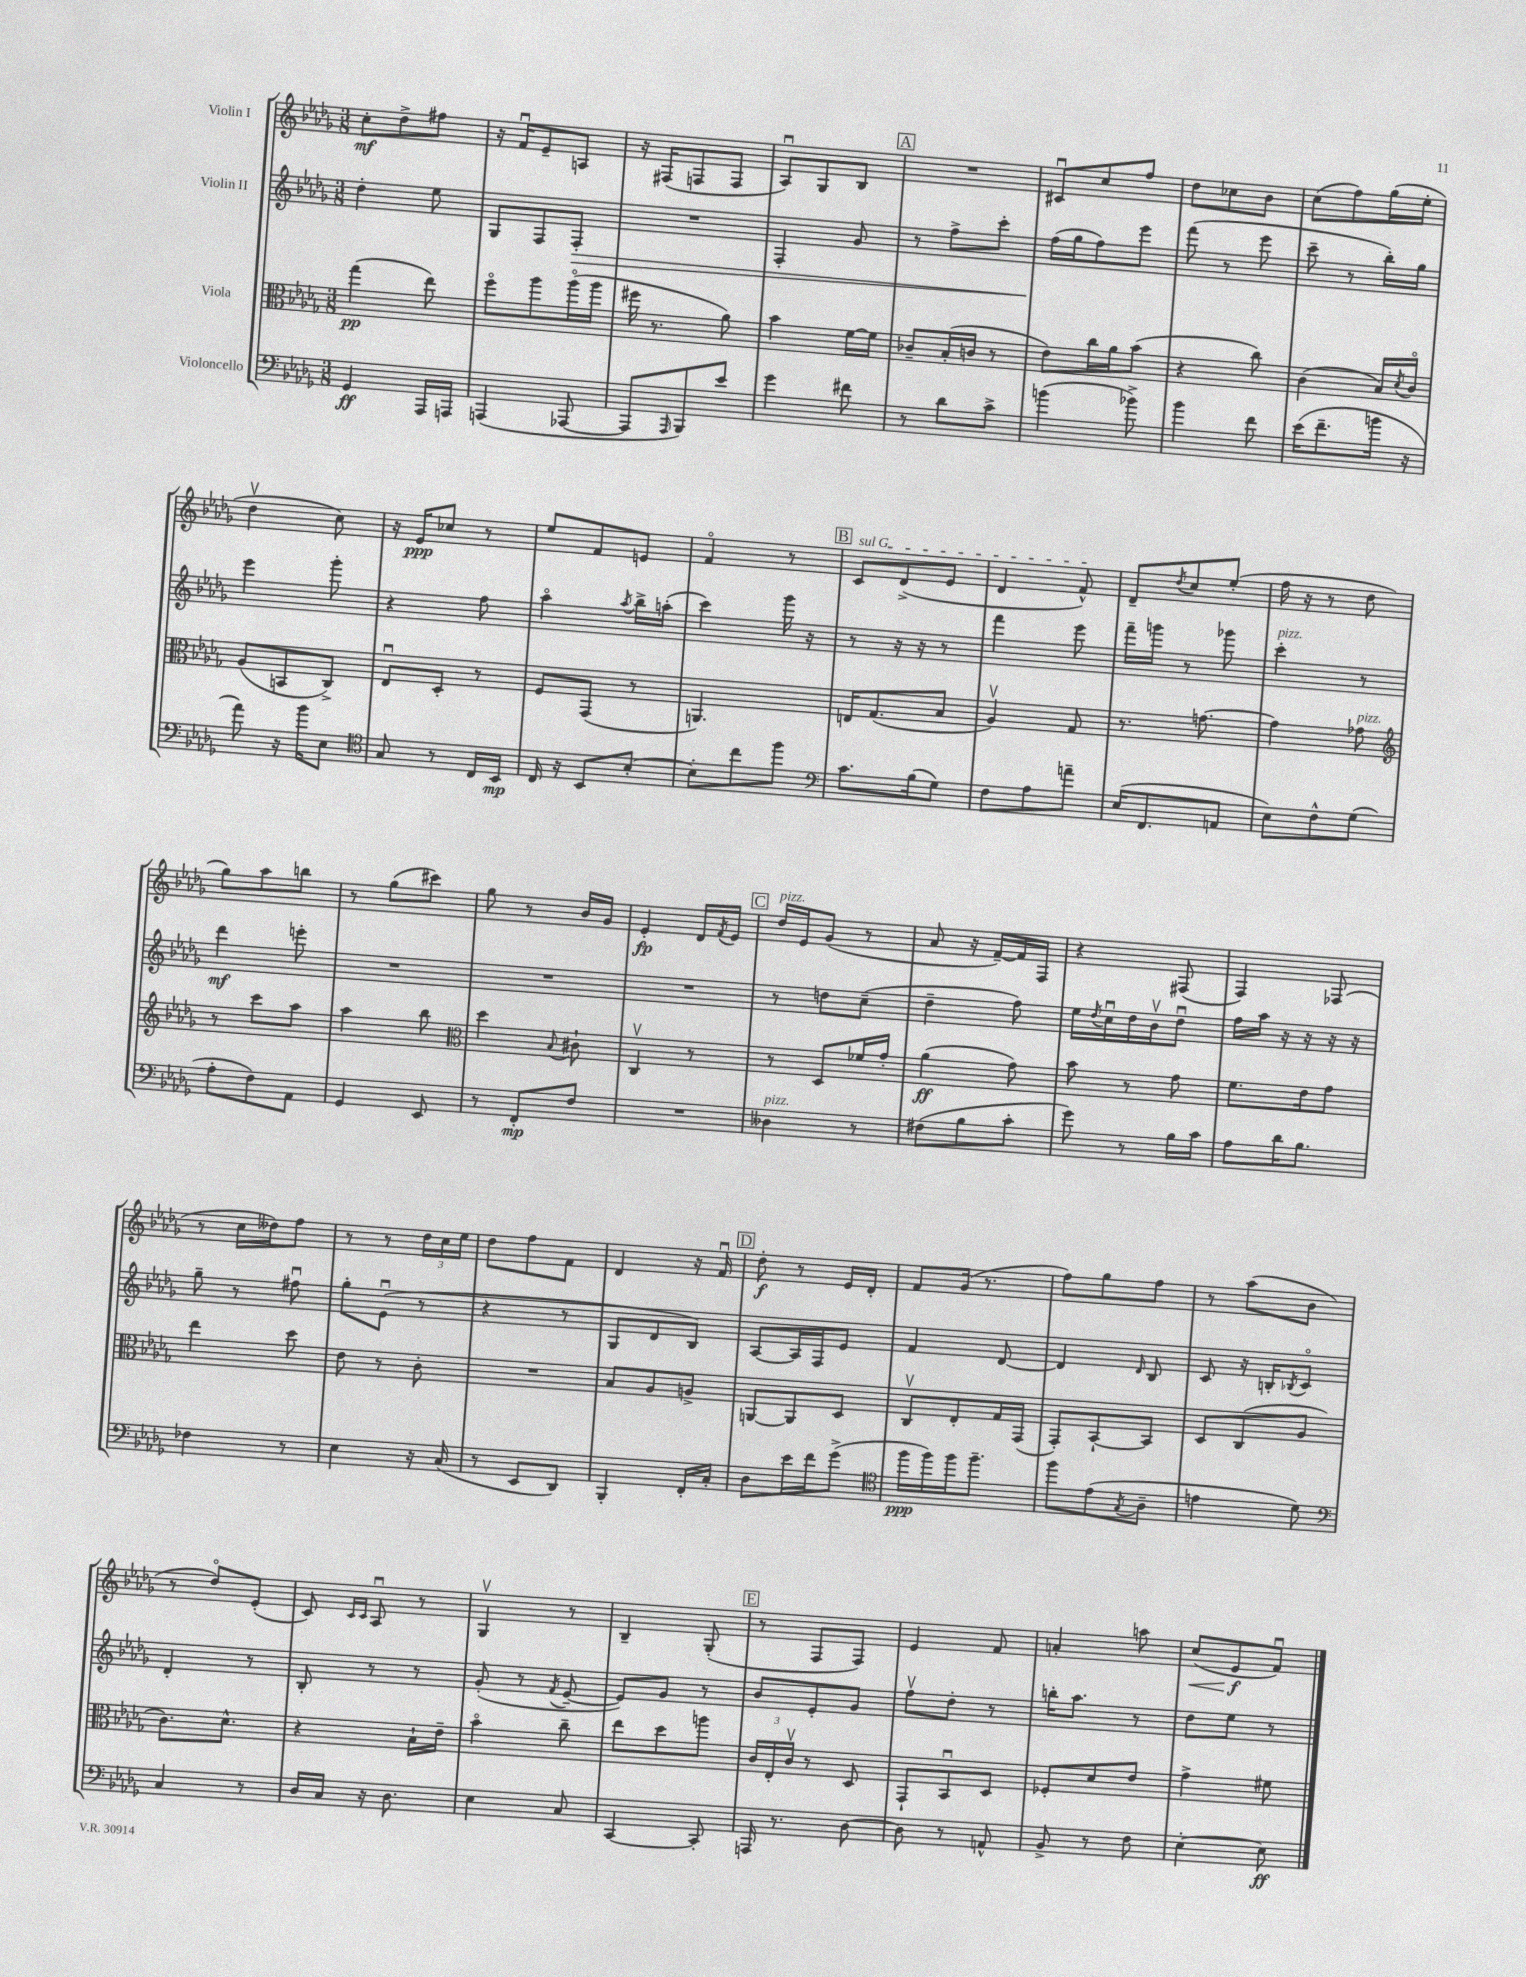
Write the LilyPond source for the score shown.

<<
\new StaffGroup <<
\new Staff = "s0" \with { instrumentName = "Violin I" } {
    \clef treble \key des \major \numericTimeSignature \time 3/8
    c''8-.\mf des''8-> fis''8 |
    r16 f'16\downbow ees'8-- a8 |
    r16 fis16( f8 f8 |
    aes8\downbow) ges8 bes8 |
    \mark \markup { \box "A" } R4. |
    cis'8\downbow c''8 f''8 |
    des''8 ces''8 bes'8 |
    c''8( f''8) ges''16( ees''16-. |
    des''4\upbow c''8) |
    r16 ees'16\ppp ces''8 r8 |
    ees''8 f'8 e'8 |
    f'4\flageolet r8 |
    \mark \markup { \box "B" } \once \override TextSpanner.bound-details.left.text = \markup { \italic "sul G" } c'8\startTextSpan des'8->( ees'8 |
    des'4 f'8-^\stopTextSpan) |
    des'8-- \acciaccatura { des''8 } c''8 ees''8-.( |
    f''16 r16 r8 des''8 |
    ges''8) aes''8 b''8 |
    r8 ges''8( cis'''8) |
    ges''8 r8 bes'16 ges'16 |
    ees'4-.\fp des'16 \acciaccatura { f'8 } ees'16 |
    \mark \markup { \box "C" } des''16^\markup { \italic "pizz." } ees'16 ges'8( r8 |
    aes'8 r16 f'16~--) f'16 f16 |
    r4 fis8( |
    f4) fes8( |
    r8 c''16 deses''16) f''8 |
    r8 r8 \tuplet 3/2 { des''16 c''16 ees''16 } |
    des''8 f''8 f'8 |
    des'4 r16 f'16\downbow |
    \mark \markup { \box "D" } des''8-.\f r8 ees'16 des'16-. |
    f'8 ges'16( r8. |
    f''8) ges''8 f''8 |
    r8 aes''8( bes'8 |
    r8 des''8\flageolet) ees'8-.( |
    c'8) \grace { c'16 c'16 } aes8\downbow r8 |
    ges4\upbow r8 |
    bes4-- ges8-.( |
    \mark \markup { \box "E" } r8 f8 f8) |
    ees'4 f'8 |
    a'4-. a''8 |
    c''8\<( ees'8\f\! f'8\downbow) \bar "|." |
}
\new Staff = "s1" \with { instrumentName = "Violin II" } {
    \clef treble \key des \major \numericTimeSignature \time 3/8
    des''4-. ees''8 |
    ges8 f8 f8-.\> |
    R4. |
    f4-. ges'8 |
    \mark \markup { \box "A" } r8 f''8-> c'''8-. |
    f''16\!( ges''16 f''8) ees'''8 |
    f'''8( r8 ees'''8 |
    c'''8-- r8 bes''16-.) ges''16 |
    ees'''4 ges'''8-. |
    r4 f''8 |
    aes''4\flageolet \acciaccatura { aes''8 } bes''16-> a''16-.( |
    c'''4) ges'''16 r16 |
    \mark \markup { \box "B" } r8 r16 r16 r8 |
    f'''4 ees'''8 |
    f'''16-- g'''16 r8 ges'''8 |
    c'''4-.^\markup { \italic "pizz." } r8 |
    des'''4\mf e'''8-. |
    R4. |
    R4. |
    R4. |
    \mark \markup { \box "C" } r8 d''8 c''8--( |
    des''4-- f''8) |
    ees''16 \acciaccatura { des''8 } c''16\downbow des''16 bes'16\upbow des''8\downbow |
    f''16 aes''16 r16 r16 r16 r16 |
    ges''8-- r8 fis''8\downbow |
    ges''8-. ees'8\downbow( r8 |
    r4 r8 |
    ges8 des'8 bes8) |
    \mark \markup { \box "D" } aes8~ aes16 f16 ees'8 |
    f'4 des'8~ |
    des'4 \grace { des'16 } bes8 |
    c'8 r16 b16-. \acciaccatura { bes8 } c'8\flageolet |
    des'4-. r8 |
    bes8-. r8 r8 |
    ges'8-.( r8 \acciaccatura { f'8 } ees'8~-- |
    ees'8) ges'8 r8 |
    \mark \markup { \box "E" } bes'8 ees'8-. ges'8 |
    f''8\upbow des''8-. r8 |
    b''16-. aes''8. r8 |
    des''8 ees''8 r8 \bar "|." |
}
\new Staff = "s2" \with { instrumentName = "Viola" } {
    \clef alto \key des \major \numericTimeSignature \time 3/8
    ges''4\pp( ees''8) |
    f''8\flageolet aes''8 aes''16\flageolet( aes''16 |
    fis''16 r8. aes'8) |
    bes'4 f'16~ f'16 |
    \mark \markup { \box "A" } ces'8-- bes16-.( c'16 r8 |
    ees'8) c''16 aes'16 bes'8( |
    r4 c''8) |
    c'4( bes16) \acciaccatura { des'8 } c'16\flageolet |
    aes8( b,8 c8->) |
    ees8\downbow des8-. r8 |
    f8 ges,8( r8 |
    a,4.) |
    \mark \markup { \box "B" } e16 ges8.( bes8 |
    aes4\upbow) ges8 |
    r8. g'8.~ |
    g'4 ges'8^\markup { \italic "pizz." } |
    \clef treble r8 c'''8 aes''8 |
    aes''4 bes''8 |
    \clef alto des''4 \appoggiatura { bes8 } cis'8-! |
    c4\upbow r8 |
    \mark \markup { \box "C" } r8 des8 fes'16 ges'16-. |
    aes'4\ff( ges'8) |
    bes'8 r8 ges'8 |
    f'8. ees'16 ges'8 |
    ees''4 des''8 |
    ees'8 r8 c'8-. |
    R4. |
    bes8 aes8 a8-> |
    \mark \markup { \box "D" } a,8~ a,8 des8 |
    c8\upbow ees8-. ges16 ges,16( |
    ges,8-.) bes,8~-! bes,8 |
    des8 c8( aes8 |
    c'8.) des'8.-^ |
    r4 bes16-! ees'16-- |
    bes'4\flageolet c''8-- |
    ees''8 des''8 a''8 |
    \mark \markup { \box "E" } \tuplet 3/2 { c'16 ees16-. c'16\upbow } r8 des8 |
    ges,8-! bes,8\downbow des8 |
    fes8-. des'8 ees'8 |
    ges'4-> fis'8 \bar "|." |
}
\new Staff = "s3" \with { instrumentName = "Violoncello" } {
    \clef bass \key des \major \numericTimeSignature \time 3/8
    ges,4\ff aes,,16 a,,16 |
    a,,4( aes,,8~ |
    aes,,8 \grace { aes,,16 } bes,,8) ees'8 |
    ges'4 fis'8 |
    \mark \markup { \box "A" } r8 des'8 c'8-> |
    b'4( bes'8->) |
    bes'4 f'8 |
    ees'16( f'8.-- b'16 r16 |
    aes'8) r16 bes'16 ees8 |
    \clef tenor ges8 r8 c16 bes,16\mp |
    c16 r16 bes,8 bes8~-. |
    bes8-. c''8 f''8 |
    \mark \markup { \box "B" } \clef bass c'8. bes16( ges8) |
    f8 aes8 a'8-- |
    ees16( f,8. a,8 |
    ees8) f8-^ ges8( |
    aes8-. f8) aes,8 |
    ges,4 ees,8 |
    r8 f,8-.\mp f8 |
    R4. |
    \mark \markup { \box "C" } deses4^\markup { \italic "pizz." } r8 |
    fis8( bes8 c'8-. |
    ges'8) r8 bes16 c'16 |
    aes8 des'16 bes8. |
    fes4 r8 |
    ees4 r16 c16( |
    r8 ees,8 des,8) |
    bes,,4-. f,16-. c16-. |
    \mark \markup { \box "D" } des8 ees'16 f'16 ges'8->( |
    \clef tenor f''16\ppp f''16) f''16 f''8.-- |
    f''8 ees'8( \acciaccatura { ges8 } aes8-- |
    e'4 des'8) |
    \clef bass c4 r8 |
    des16 c16 r16 des8. |
    ees4 c8 |
    c,4~ c,8-. |
    \mark \markup { \box "E" } a,,16 r8. des8~ |
    des8 r8 a,8-^ |
    bes,8-> r8 f8 |
    ees4~-. ees8\ff \bar "|." |
}
>>
>>
\layout { \context { \Score \remove "Bar_number_engraver" } }
